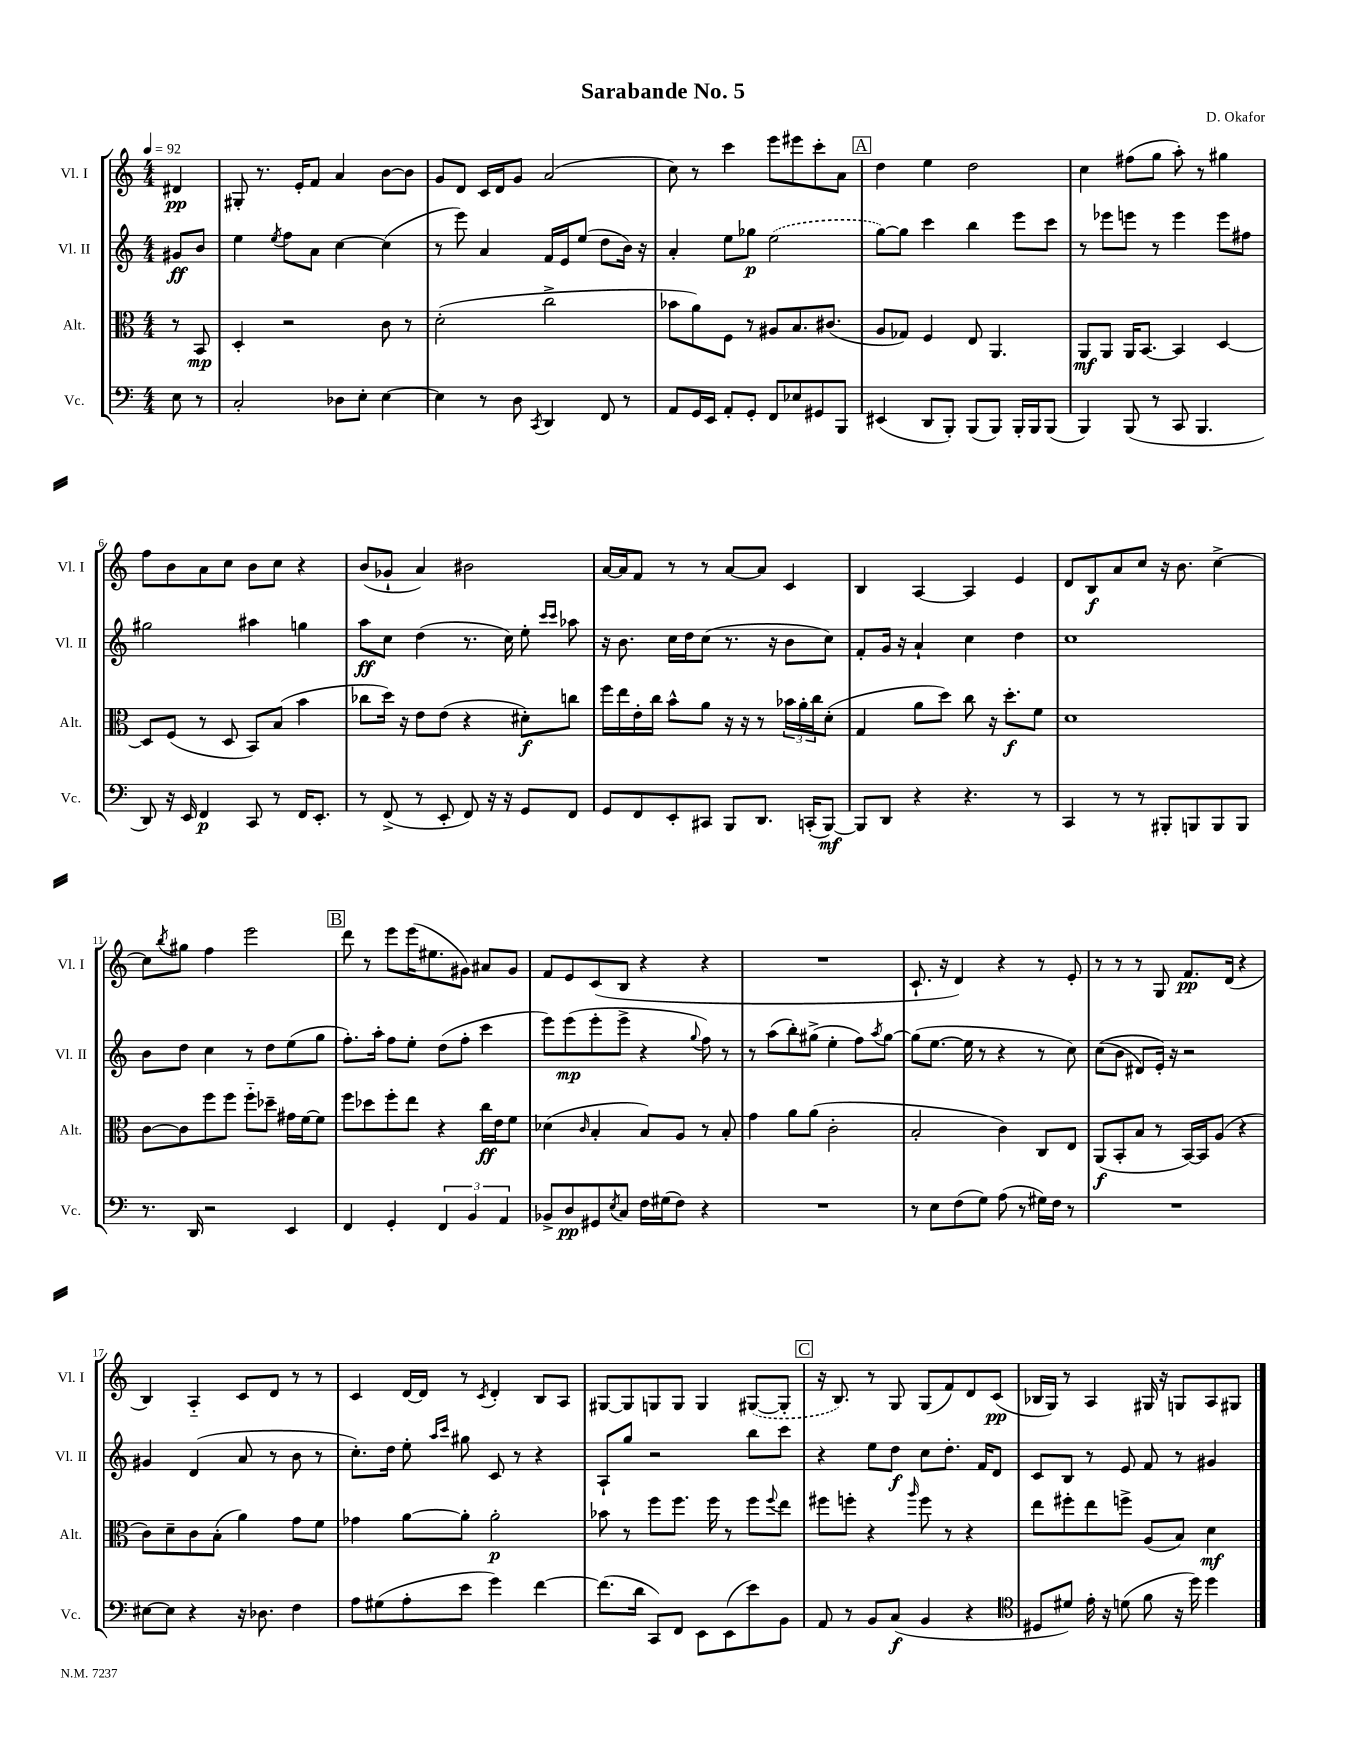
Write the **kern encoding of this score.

**kern	**dynam	**kern	**dynam	**kern	**dynam	**kern	**dynam
*part4	*part4	*part3	*part3	*part2	*part2	*part1	*part1
*staff4	*staff4	*staff3	*staff3	*staff2	*staff2	*staff1	*staff1
*I"Vc.	*	*I"Alt.	*	*I"Vl. II	*	*I"Vl. I	*
*I'Vc.	*	*I'Alt.	*	*I'Vl. II	*	*I'Vl. I	*
*clefF4	*	*clefC3	*	*clefG2	*	*clefG2	*
*k[]	*	*k[]	*	*k[]	*	*k[]	*
*M4/4	*	*M4/4	*	*M4/4	*	*M4/4	*
*MM92	*	*MM92	*	*MM92	*	*MM92	*
=	=	=	=	=	=	=	=
8E\	.	8r	.	8g#X/L	ff	4d#X/	pp
8r	.	8BB/	mp	8b/J	.	.	.
=1	=1	=1	=1	=1	=1	=1	=1
2C'/	.	4D'/	.	4ee\	.	8G#X'/	.
.	.	.	.	.	.	8.r	.
.	.	.	.	8qee/	.	.	.
.	.	2r	.	8ff\L	.	.	.
.	.	.	.	.	.	16e'/KL	.
.	.	.	.	8a\J	.	8f/J	.
8D-X\L	.	.	.	[4cc\	.	4a/	.
8E'\J	.	.	.	.	.	.	.
[4E\	.	8c\	.	(4cc\]	.	[8b\L	.
.	.	8r	.	.	.	8b\J]	.
=2	=2	=2	=2	=2	=2	=2	=2
4E\]	.	(2d'\	.	8r	.	8g/L	.
.	.	.	.	8eee\)	.	8d/J	.
8r	.	.	.	4a/	.	16c/LL	.
.	.	.	.	.	.	16d/J	.
8D\	.	.	.	.	.	8g/J	.
8qCC/	.	.	.	.	.	.	.
4DD/	.	2cc^\	.	16f/LL	.	(2a/	.
.	.	.	.	16e/J	.	.	.
.	.	.	.	(8ee/J	.	.	.
8FF/	.	.	.	8dd\L	.	.	.
8r	.	.	.	16b\Jk)	.	.	.
.	.	.	.	16r	.	.	.
=3	=3	=3	=3	=3	=3	=3	=3
8AA/L	.	8b-X\L	.	4a'/	.	8cc\)	.
16GG/L	.	8a\)	.	.	.	8r	.
16EE/JJ	.	.	.	.	.	.	.
8AA'/L	.	8F\J	.	8ee\L	.	4ccc\	.
8GG'/J	.	8r	.	8gg-X\J	p	.	.
8FF/L	.	8A#X/L	.	(2ee\	.	8eee\L	.
8E-X/	.	8.B/	.	.	.	8eee#X\	.
8GG#X/	.	.	.	.	.	8ccc'\	.
.	.	(8.c#X/J	.	.	.	.	.
8BBB/J	.	.	.	.	.	8a\J	.
!!LO:REH:place=s1:t=A
=4	=4	=4	=4	=4	=4	=4	=4
(4EE#X/	.	8A/L	.	[8gg\L)	.	4dd\	.
.	.	8G-X/J)	.	8gg\J]	.	.	.
8DD/L	.	4F/	.	4ccc\	.	4ee\	.
8BBB'/J)	.	.	.	.	.	.	.
(8BBB/L	.	8E/	.	4bb\	.	2dd\	.
8BBB/J)	.	4.AA/	.	.	.	.	.
16BBB'/LL	.	.	.	8eee\L	.	.	.
16BBB/J	.	.	.	.	.	.	.
(8BBB/J	.	.	.	8ccc\J	.	.	.
=5	=5	=5	=5	=5	=5	=5	=5
4BBB/)	.	8AA/L	mf	8r	.	4cc\	.
.	.	8AA/J	.	8eee-X\L	.	.	.
(8BBB/	.	16AA/KL	.	8eeen\J	.	(8ff#X\L	.
.	.	[8.BB/J	.	.	.	.	.
8r	.	.	.	8r	.	8gg\J	.
8CC/	.	4BB/]	.	4eee\	.	8aa'\)	.
4.BBB/	.	.	.	.	.	8r	.
.	.	[4D/	.	8eee\L	.	4gg#X\	.
.	.	.	.	8ff#X\J	.	.	.
!!LO:LB:g=z
=6	=6	=6	=6	=6	=6	=6	=6
8DD/)	.	8D/L]	.	2gg#X\	.	8ff\L	.
16r	.	(8F/J	.	.	.	8b\	.
16EE/	.	.	.	.	.	.	.
4FF/	p	8r	.	.	.	8a\	.
.	.	8D/	.	.	.	8cc\J	.
8CC/	.	8BB/L)	.	4aa#X\	.	8b\L	.
8r	.	(8B/J	.	.	.	8cc\J	.
16FF/KL	.	4b\	.	4ggn\	.	4r	.
8.EE'/J	.	.	.	.	.	.	.
=7	=7	=7	=7	=7	=7	=7	=7
8r	.	8cc-X\L	.	8aa\L	ff	(8b/L	.
(8FF^/	.	16dd\Jk)	.	8cc\J	.	8g-X`/J	.
.	.	16r	.	.	.	.	.
8r	.	8e\L	.	(4dd\	.	4a/)	.
8EE'/	.	(8e\J	.	.	.	.	.
8FF/)	.	4r	.	8.r	.	2b#X\	.
16r	.	.	.	.	.	.	.
16r	.	.	.	16cc\)	.	.	.
8GG/L	.	8d#X'\L)	f	8ee'\	.	.	.
.	.	.	.	16qqccc/LL	.	.	.
.	.	.	.	16qqccc/JJ	.	.	.
8FF/J	.	8ccn\J	.	8aa-X\	.	.	.
=8	=8	=8	=8	=8	=8	=8	=8
8GG/L	.	16ff\LL	.	16r	.	[16a/LL	.
.	.	16ee\	.	8.b\	.	16a/J]	.
8FF/	.	16e'\	.	.	.	8f/J	.
.	.	16cc\JJ	.	.	.	.	.
8EE'/	.	8b^^\L	.	16cc\LL	.	8r	.
.	.	.	.	16dd\J	.	.	.
8CC#X/J	.	8a\J	.	(8cc\J	.	8r	.
8BBB/L	.	16r	.	8.r	.	[8a/L	.
.	.	16r	.	.	.	.	.
8.DD/J	.	8r	.	.	.	8a/J]	.
.	.	.	.	16r	.	.	.
.	.	24b-X\LL	.	8b\L	.	4c/	.
.	.	24a'\	.	.	.	.	.
(16CCn'/KL	.	.	.	.	.	.	.
.	.	24cc\J	.	.	.	.	.
[8BBB/J)	mf	(8d'\J	.	8cc\J)	.	.	.
=9	=9	=9	=9	=9	=9	=9	=9
8BBB/L]	.	4G/	.	8f'/L	.	4B/	.
8DD/J	.	.	.	16g/Jk	.	.	.
.	.	.	.	16r	.	.	.
4r	.	8a\L	.	4a`/	.	[4A/	.
.	.	8dd\J)	.	.	.	.	.
4.r	.	8cc\	.	4cc\	.	4A/]	.
.	.	16r	.	.	.	.	.
.	.	8.dd'\L	f	.	.	.	.
.	.	.	.	4dd\	.	4e/	.
8r	.	8f\J	.	.	.	.	.
=10	=10	=10	=10	=10	=10	=10	=10
4CC/	.	1d	.	1cc	.	8d/L	.
.	.	.	.	.	.	8B/	f
8r	.	.	.	.	.	8a/	.
8r	.	.	.	.	.	8cc/J	.
8BBB#X'/L	.	.	.	.	.	16r	.
.	.	.	.	.	.	8.b\	.
8BBBn/	.	.	.	.	.	.	.
8BBB/	.	.	.	.	.	[4cc^\	.
8BBB/J	.	.	.	.	.	.	.
!!LO:LB:g=z
=11	=11	=11	=11	=11	=11	=11	=11
8.r	.	[8c\L	.	8b\L	.	8cc\L]	.
.	.	.	.	.	.	8qbb/	.
.	.	8c\]	.	8dd\J	.	8gg#X\J	.
16DD/	.	.	.	.	.	.	.
2r	.	8ff\	.	4cc\	.	4ff\	.
.	.	8ff\J	.	.	.	.	.
.	.	8ff\L	.	8r	.	2eee\	.
.	.	8dd-X~\J	.	8dd\L	.	.	.
4EE/	.	16g#X\LL	.	(8ee\	.	.	.
.	.	[16f\J	.	.	.	.	.
.	.	8f\J]	.	8gg\J	.	.	.
!!LO:REH:place=s1:t=B
=12	=12	=12	=12	=12	=12	=12	=12
4FF/	.	8ff\L	.	8.ff'\L)	.	8ddd\	.
.	.	8dd-X\	.	.	.	8r	.
.	.	.	.	16aa'\Jk	.	.	.
4GG'/	.	8ff'\	.	8ff\L	.	8eee\L	.
.	.	8ee\J	.	8ee'\J	.	(16eee\K	.
.	.	.	.	.	.	8.ee#X\	.
6FF/	.	4r	.	(8dd\L	.	.	.
.	.	.	.	8ff'\J	.	8g#X\J)	.
6BB/	.	.	.	.	.	.	.
.	.	16cc\LL	ff	4ccc\	.	8a#X/L	.
.	.	16e\J	.	.	.	.	.
6AA/	.	.	.	.	.	.	.
.	.	8f\J	.	.	.	8g#/J	.
=13	=13	=13	=13	=13	=13	=13	=13
8BB-X^/L	.	(4d-X\	.	8eee\L)	.	8f/L	.
8D/	pp	.	.	(8eee\	mp	8e/	.
.	.	16qqc/	.	.	.	.	.
8GG#X/	.	4B'/	.	8eee'\	.	(8c/	.
8qE/	.	.	.	.	.	.	.
8C/J	.	.	.	8eee^\J	.	8B/J	.
16F\LL	.	8B/L)	.	4r	.	4r	.
(16G#X\J	.	.	.	.	.	.	.
8F\J)	.	8A/J	.	.	.	.	.
.	.	.	.	8qqgg/	.	.	.
4r	.	8r	.	8ff\)	.	4r	.
.	.	8B'/	.	8r	.	.	.
=14	=14	=14	=14	=14	=14	=14	=14
1r	.	4g\	.	8r	.	1r	.
.	.	.	.	(8aa\L	.	.	.
.	.	8a\L	.	8bb'\)	.	.	.
.	.	(8a\J	.	(8gg#X^\J	.	.	.
.	.	2c'\	.	4ee'\	.	.	.
.	.	.	.	8ff\L)	.	.	.
.	.	.	.	8qaa/	.	.	.
.	.	.	.	[8gg#\J	.	.	.
=15	=15	=15	=15	=15	=15	=15	=15
8r	.	2B'/	.	(8gg#\L]	.	8.c`/	.
8E\L	.	.	.	[8.ee\J	.	.	.
.	.	.	.	.	.	16r	.
(8F\	.	.	.	.	.	4d/)	.
.	.	.	.	16ee\]	.	.	.
8G\J)	.	.	.	8r	.	.	.
(8A\	.	4c\)	.	4r	.	4r	.
8r	.	.	.	.	.	.	.
16G#X\LL)	.	8C/L	.	8r	.	8r	.
16F\JJ	.	.	.	.	.	.	.
8r	.	8E/J	.	8cc\)	.	8e'/	.
=16	=16	=16	=16	=16	=16	=16	=16
1r	.	(8AA/L	f	((8cc\L	.	8r	.
.	.	8BB'/	.	8b\J	.	8r	.
.	.	8B/J	.	8d#X/L)	.	8r	.
.	.	8r	.	16e'/Jk)	.	8G/	.
.	.	.	.	16r	.	.	.
.	.	[16BB/LL)	.	2r	.	8.f/L	pp
.	.	16BB/J]	.	.	.	.	.
.	.	(8A/J	.	.	.	.	.
.	.	.	.	.	.	(16d/Jk	.
.	.	4r	.	.	.	4r	.
!!LO:LB:g=z
=17	=17	=17	=17	=17	=17	=17	=17
[8E#X\L	.	8c\L)	.	4g#X/	.	4B/)	.
8E#\J]	.	8d~\	.	.	.	.	.
4r	.	8c\	.	(4d/	.	4A/	.
.	.	(8B'\J	.	.	.	.	.
16r	.	4a\)	.	8a/	.	8c/L	.
8.D-X\	.	.	.	.	.	.	.
.	.	.	.	8r	.	8d/J	.
4F\	.	8g\L	.	8b\	.	8r	.
.	.	8f\J	.	8r	.	8r	.
=18	=18	=18	=18	=18	=18	=18	=18
8A\L	.	4g-X\	.	8.cc'\L)	.	4c/	.
(8G#X\	.	.	.	.	.	.	.
.	.	.	.	16dd\Jk	.	.	.
8A'\	.	[8a\L	.	8ee'\	.	[16d/LL	.
.	.	.	.	.	.	16d/JJ]	.
.	.	.	.	16qqaa/LL	.	.	.
.	.	.	.	16qqccc/JJ	.	.	.
8e\J	.	8a'\J]	.	8gg#X\	.	8r	.
.	.	.	.	.	.	8qc/	.
4g\)	.	2a'\	p	8c/	.	4d'/	.
.	.	.	.	8r	.	.	.
[4f\	.	.	.	4r	.	8B/L	.
.	.	.	.	.	.	8A/J	.
=19	=19	=19	=19	=19	=19	=19	=19
(8.f\L]	.	8b-X\	.	8A`/L	.	[8G#X/L	.
.	.	8r	.	8gg/J	.	8G#/]	.
16d\Jk	.	.	.	.	.	.	.
8CC/L)	.	8ff\L	.	2r	.	8Gn/	.
8FF/J	.	8.ff\J	.	.	.	8G/J	.
8EE\L	.	.	.	.	.	4G/	.
.	.	16ff\	.	.	.	.	.
(8EE\	.	8r	.	.	.	.	.
8e\)	.	8ff\L	.	8bb\L	.	([8G#X/L	.
.	.	8qqff/	.	.	.	.	.
8BB\J	.	8ee\J	.	8ccc\J	.	8G#'/J]	.
!!LO:REH:place=s1:t=C
=20	=20	=20	=20	=20	=20	=20	=20
8AA/	.	8ff#X\L	.	4r	.	16r	.
.	.	.	.	.	.	8.B/)	.
8r	.	8ffn'\J	.	.	.	.	.
8BB/L	.	4r	.	8ee\L	.	8r	.
(8C/J	f	.	.	8dd\J	f	8G/	.
.	.	16qqaa/	.	.	.	.	.
4BB/	.	8ff\	.	8cc\L	.	(8G/L	.
.	.	8r	.	8.dd'\J	.	8f/)	.
4r	.	4r	.	.	.	8d/	.
.	.	.	.	16f/KL	.	.	.
.	.	.	.	8d/J	.	(8c/J	pp
=21	=21	=21	=21	=21	=21	=21	=21
*clefC4	*	*	*	*	*	*	*
8D#X/L	.	8ee\L	.	8c/L	.	16B-X/LL	.
.	.	.	.	.	.	16G/JJ)	.
8d#X/J)	.	8ff#X'\	.	8B/J	.	8r	.
16e'\	.	8ee\	.	8r	.	4A/	.
16r	.	.	.	.	.	.	.
(8dn\	.	8ffn^\J	.	8e/	.	.	.
8f\	.	(8A/L	.	8f/	.	16G#X/	.
.	.	.	.	.	.	16r	.
16r	.	8B/J)	.	8r	.	8Gn/L	.
16dd\)	.	.	.	.	.	.	.
4dd\	.	4d\	mf	4g#X/	.	8A/	.
.	.	.	.	.	.	8G#X/J	.
==	==	==	==	==	==	==	==
*-	*-	*-	*-	*-	*-	*-	*-
